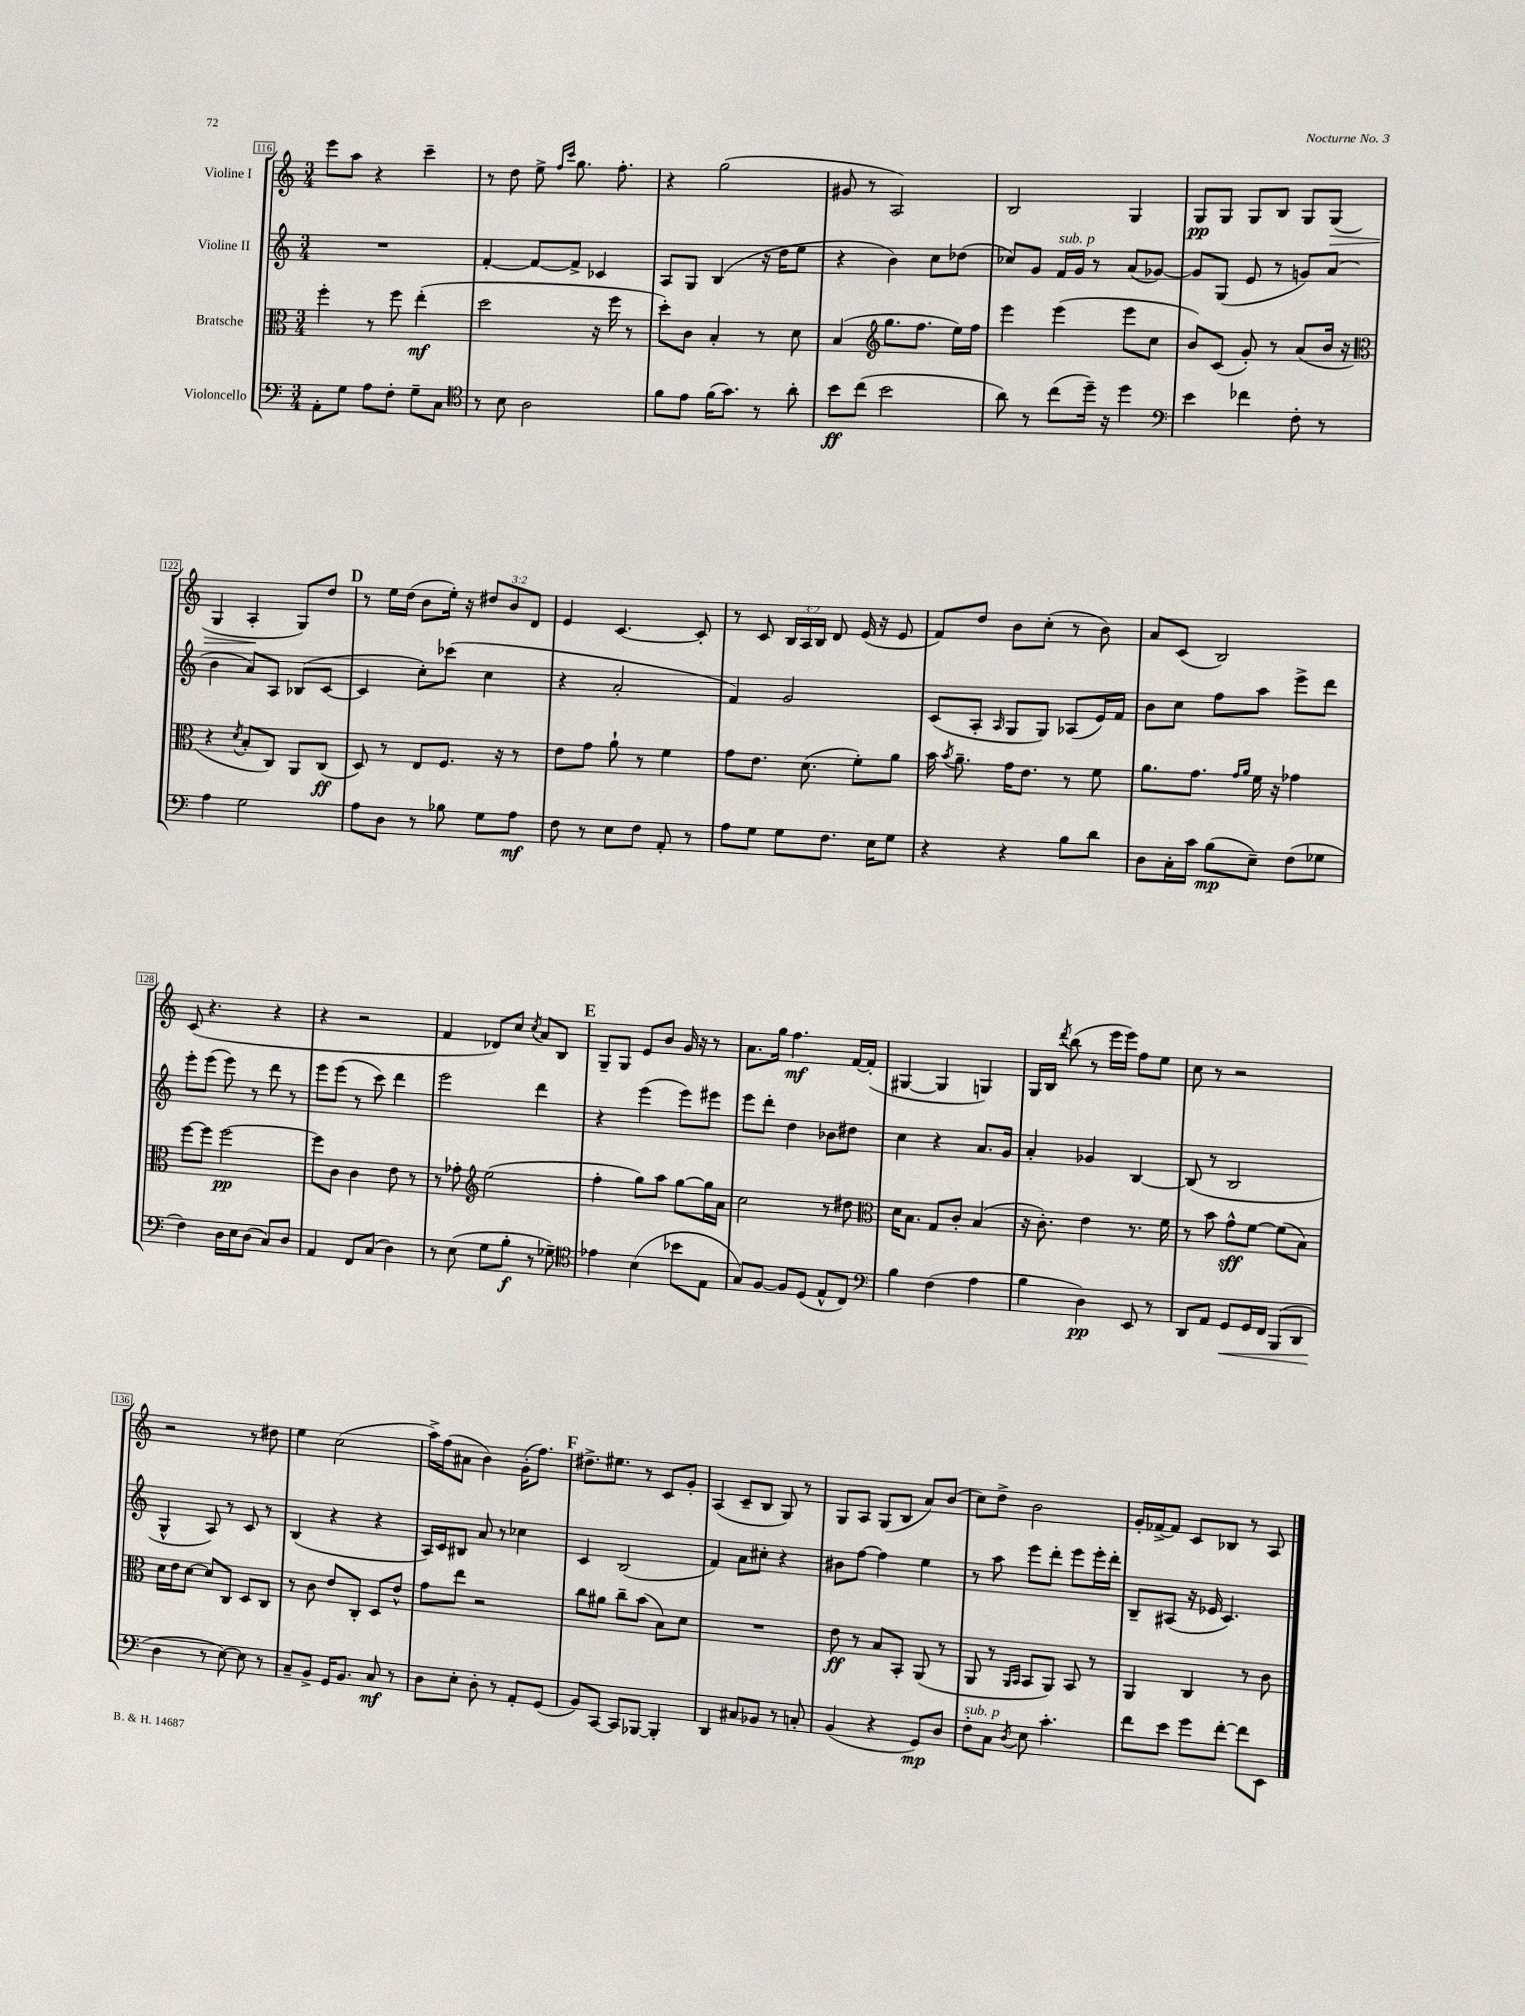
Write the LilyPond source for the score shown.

<<
\new StaffGroup <<
\new Staff = "s0" \with { instrumentName = "Violine I" } {
    \clef treble \key c \major \numericTimeSignature \time 3/4 \override Staff.TupletNumber.text = #tuplet-number::calc-fraction-text
    \autoBeamOff e'''8[ a''8] r4 c'''4-- |
    r8 d''8 e''8-> \grace { f''16[ c'''16] } g''8. f''8.-. |
    r4 g''2( |
    gis'8 r8 a2) |
    b2 g4 |
    g8[\pp g8] g8[ b8] g8[ g8]\>( |
    g4 a4-.\! g8[) d''8] |
    \mark \markup { \bold "D" } r8 e''16[ d''16]( b'8[ e''16]-.) r16 \tuplet 3/2 { dis''8[ b'8 d'8] } |
    e'4 c'4.~ c'8-. |
    r8 c'8 \tuplet 3/2 { b16[ a16 b16] } d'8 e'16( r16 e'8 |
    f'8[) d''8] b'8[ c''8]-.( r8 b'8) |
    a'8[ c'8]( b2) |
    c'8( r4. r4 |
    r4 r2 |
    f'4 des'8[) c''8] \acciaccatura { c''8 } a'8[ b8] |
    \mark \markup { \bold "E" } g8[-- g8] e'8[ b'8] g'16 r16 r8 |
    a'8.[ g''16] f''4.\mf f'16[~ f'16]-.( |
    gis4~ gis4 g4) |
    g16[ b16] \acciaccatura { d'''8 } b''8( r8 e'''16[ e'''16]) f''8[ e''8] |
    c''8 r8 r2 |
    r2 r8 dis''8 |
    e''4 c''2( |
    a''16[->) f''16( ais'8] b'4) g'16[-.( f''8.]) |
    \mark \markup { \bold "F" } dis''8.[-> eis''8.] r8 c'8[ g'8]-. |
    a4( c'8[-- b8] g8) r8 |
    g8[ a8] g8[( b8] a'8[) b'8]( |
    c''8[) d''8]-> b'2 |
    g'16[-. fes'16~-> fes'8] c'8[ bes8] r8 a8 \bar "|." |
}
\new Staff = "s1" \with { instrumentName = "Violine II" } {
    \clef treble \key c \major \numericTimeSignature \time 3/4
    \autoBeamOff R2. |
    f'4~-. f'8[~ f'8]-> ces'4 |
    a8[ g8] b4( r16 d''16[ e''8] |
    r4 b'4) c''8[ des''8]( |
    ces''8[) g'8] f'16[^\markup { \italic "sub. p" } g'16] r8 a'8[( ges'8]~) |
    ges'8[ g8]( e'8 r8 g'8[) a'8]( |
    b'4 a'8[) a8] bes8[( c'8]~ |
    \mark \markup { \bold "D" } c'4 c''8[-.) ces'''8]( c''4 |
    r4 a'2-. |
    f'4) g'2 |
    c'8[( a8]-. \grace { a16 } g8[ g8]) aes8[( e'16) f'16] |
    b'8[ c''8] f''8[ a''8] e'''8[-> d'''8] |
    e'''8[-. e'''8]( e'''8) r8 d'''8 r8 |
    e'''8[ e'''8]( r8 c'''8) d'''4 |
    e'''2 d'''4 |
    \mark \markup { \bold "E" } r4 e'''4( e'''8[) eis'''8] |
    e'''8[ d'''8]-. d''4 bes'8[ dis''8] |
    c''4 r4 a'8.[ g'16] |
    a'4-. ges'4 b4~ |
    b8( r8 b2 |
    g4-^ a8) r8 c'8 r8 |
    b4( r4 r4 |
    a16[) c'16 bis8] a'8 r8 ces''4 |
    \mark \markup { \bold "F" } c'4 b2( |
    f'4) a'8[ cis''8]-. r4 |
    bis'8[ f''8]~ f''4 e''4 |
    r8 a''8 e'''8[ d'''8]-. e'''8[ e'''16-. d'''16]-. |
    b8[-- ais8]( r16 ees'16 c'4.) \bar "|." |
}
\new Staff = "s2" \with { instrumentName = "Bratsche" } {
    \clef alto \key c \major \numericTimeSignature \time 3/4
    \autoBeamOff f''4-. r8 f''8 e''4-.\mf( |
    d''2 r16 f''16 r8 |
    d''8[-.) c'8] b4-. r8 d'8 |
    b4( \clef treble g''8.[ f''8.] e''16[) f''16] |
    e'''4 e'''4( e'''8[ c''8] |
    b'8[) c'8]( g'8-.) r8 a'8[( b'16] r16 |
    \clef alto r4 \acciaccatura { d'8 } b8[-. c8]) a,8[ c8]\ff( |
    \mark \markup { \bold "D" } d8) r8 e8[ f8.] r16 r8 |
    e'8[ g'8] a'8-! r8 f'4 |
    g'8[ e'8.] d'8.( f'8[-.) a'8] |
    b'16 \acciaccatura { b'8 } a'8.-- g'16[ e'8.] r8 f'8 |
    a'8.[ g'8.] \grace { g'16[ a'16] } f'16 r16 ges'4 |
    f''8[~ f''8] f''2~\pp |
    f''8[ c'8] c'4 e'8 r8 |
    r8 ges'8-. \clef treble e''2( |
    \mark \markup { \bold "E" } f''4-. g''8[) a''8] g''8[~ g''16 a'16] |
    c''2 r8 dis''8 |
    \clef alto d'16[ b8.] g8[ c'8]-. b4( |
    r16 c'8.-.) e'4 r8. f'16 |
    r8 b'8 g'8[-^\sff f'8]~ f'8[( b8]) |
    d'16[ e'16 d'8]~ d'8[ c8] d8[ c8] |
    r8 c'8 e'8[ c8]-. d8[ e'8]-^ |
    g'8[ e''8] r2 |
    \mark \markup { \bold "F" } c''8[ ais'8] c''8[-- b'8]( b8[) d'8] |
    R2. |
    e'8\ff r8 b8[ b,8]-. a,8( r8 |
    a,8 r8 \grace { a,16[ b,16] } b,8[ a,8]) b,8 r8 |
    a,4 c4 r8 c'8 \bar "|." |
}
\new Staff = "s3" \with { instrumentName = "Violoncello" } {
    \clef bass \key c \major \numericTimeSignature \time 3/4
    \autoBeamOff a,8[-. g8] a8[ f8]-. g8[-- c8] |
    \clef tenor r8 b8 a2 |
    f'8[ e'8] f'16[( g'8.]) r8 a'8-. |
    b'8[\ff c''8]( b'2 |
    a'8) r8 c''8[( d''16]--) r16 d''4 |
    \clef bass e'4 fes'4 f8-. r8 |
    a4 g2 |
    \mark \markup { \bold "D" } a8[ d8] r8 bes8 g8[ a8]\mf |
    f8 r8 e8[ f8] a,8-. r8 |
    a8[ g8] g8[ f8.] e16[ g8] |
    r4 r4 b8[ d'8] |
    d8[ c16-. c'16] b8[\mp( e8]--) f8[( ges8] |
    f4) d16[ e16 d8]( c8[) d8] |
    a,4 f,8[ c8]( d4) |
    r8 e8( g8[ b8]-.\f r8 ges8--) |
    \mark \markup { \bold "E" } \clef tenor ees'4 b4( bes'8[ e8] |
    g8[) f8]~ f8[ d8]( e8[-^ c8]) |
    \clef bass b4 f4( a4 |
    b4 d4\pp) e,8 r8 |
    d,8[ a,8] g,8[\< g,16 f,16] b,,8[( d,8] |
    d4\! r8 e8~) e8 r8 |
    c8[-- b,8]-> g,16[ b,8.] c8\mf r8 |
    d8[ e8]-. d8-. r8 a,8[-. g,8]( |
    \mark \markup { \bold "F" } b,8[) c,8]~ c,8[ bes,,8]~ bes,,4-. |
    d,4 cis8[ bes,8] r8 c8-. |
    b,4( r4 g,8[\mp) d8] |
    f8[-.^\markup { \italic "sub. p" } c8] \acciaccatura { d8 } e8 c'4.-. |
    f'8[ e'8] g'8[ f'8]~-. f'8[ e,8] \bar "|." |
}
>>
>>
\layout { \context { \Score currentBarNumber = #116 \override BarNumber.stencil = #(make-stencil-boxer 0.1 0.3 ly:text-interface::print) } }
